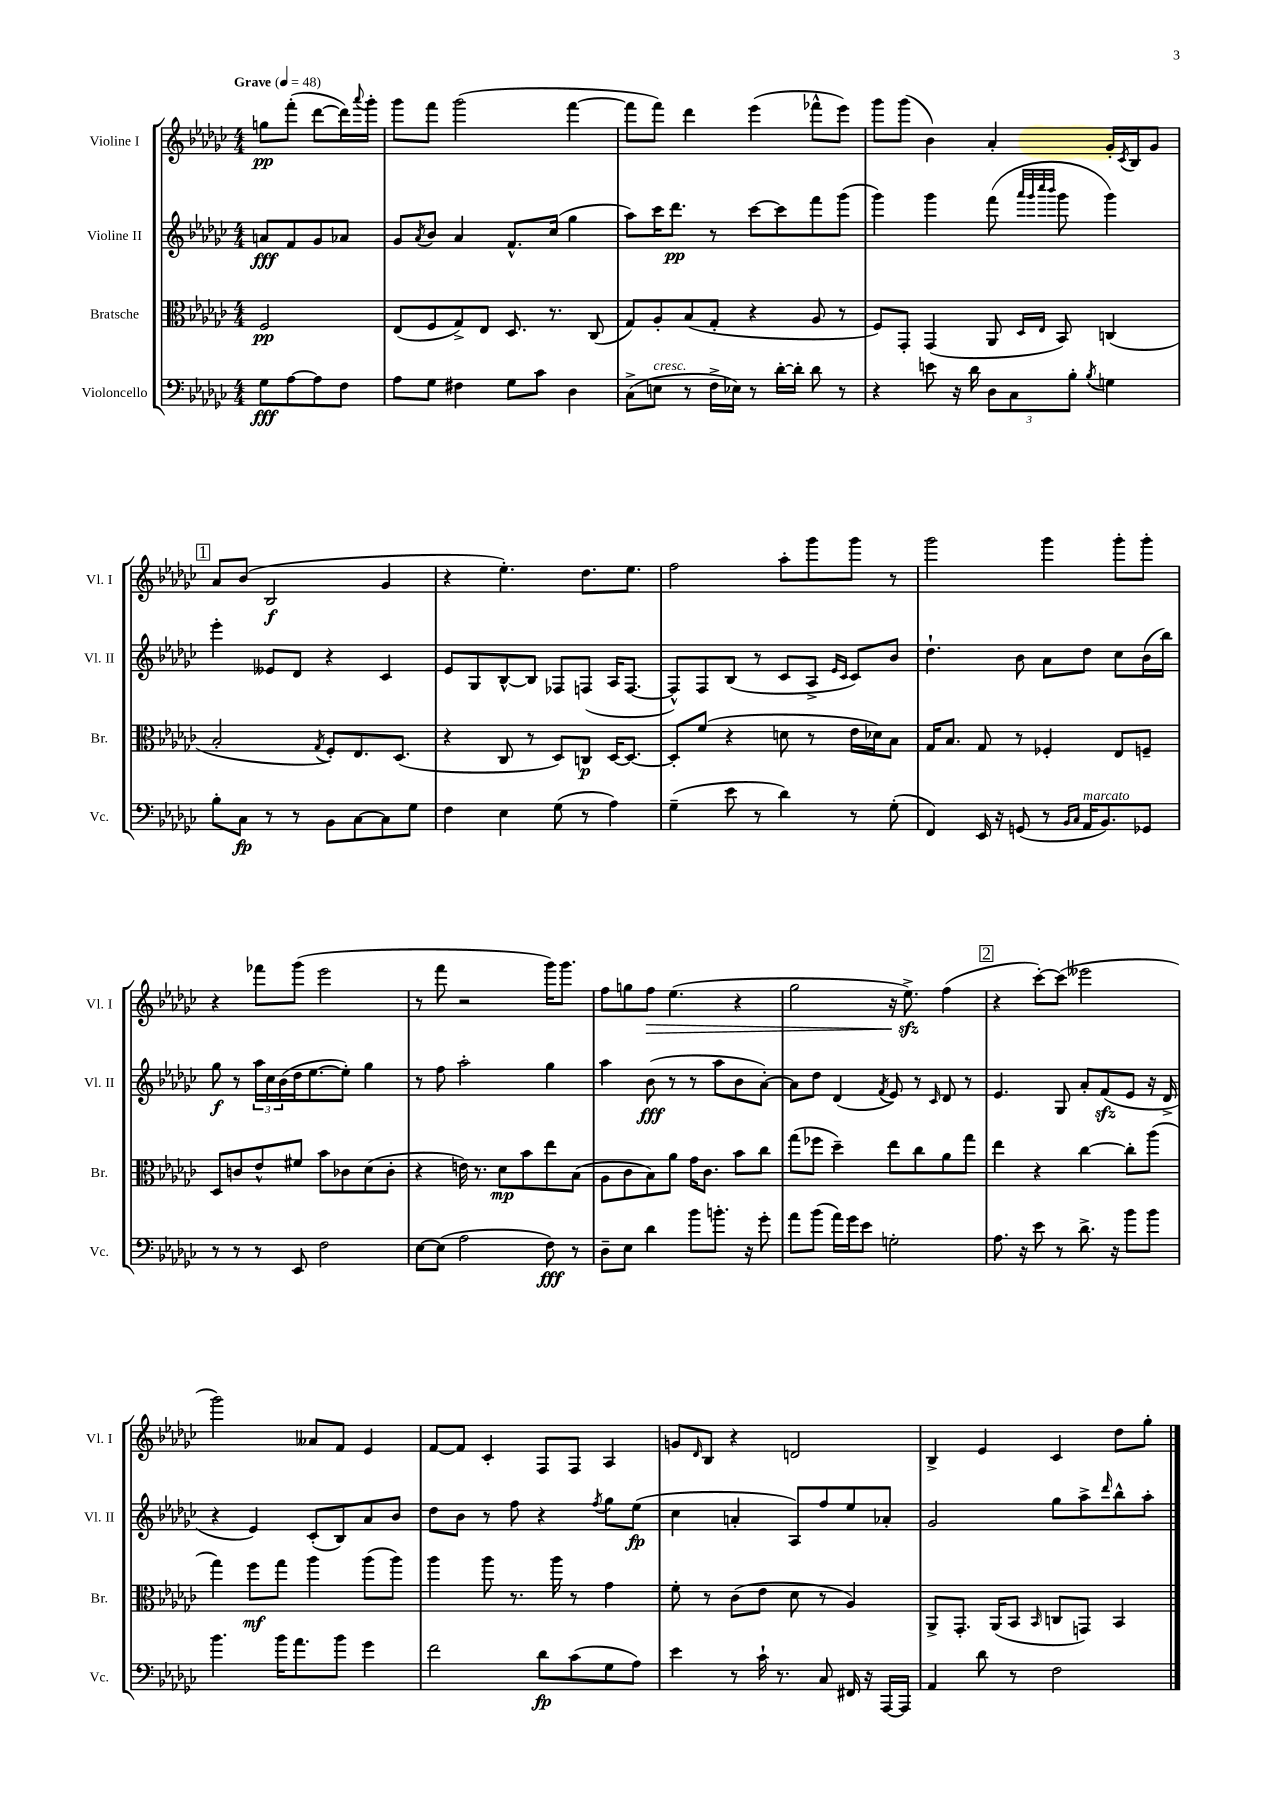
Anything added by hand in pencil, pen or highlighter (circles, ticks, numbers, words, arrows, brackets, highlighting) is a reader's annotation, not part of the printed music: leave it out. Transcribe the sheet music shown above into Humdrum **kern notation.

**kern	**kern	**kern	**kern
*staff4	*staff3	*staff2	*staff1
*clefF4	*clefC3	*clefG2	*clefG2
*k[b-e-a-d-g-c-]	*k[b-e-a-d-g-c-]	*k[b-e-a-d-g-c-]	*k[b-e-a-d-g-c-]
*M4/4	*M4/4	*M4/4	*M4/4
*MM48	*MM48	*MM48	*MM48
8G-	2F	8a	8gg
[8A-	.	8f	(8fff'
8A-]	.	8g-	[8ddd-
8F	.	8a-	16ddd-])
.	.	.	8qqaaa-
.	.	.	16ggg-'
=	=	=	=
8A-	(8E-	8g-	8ggg-
.	.	8qa-	.
8G-	8F	8b-	8fff
4F#	8G-^)	4a-	(2ggg-
.	8E-	.	.
8G-	8.D-	8.f^^	.
8c-	.	.	.
.	8.r	(16cc-	.
4D-	.	4gg-	[4fff
.	(8C-	.	.
=	=	=	=
(8C-^	8G-)	8aa-)	8fff]
8E	8A-'	16ccc-	8fff)
.	.	8.ddd-	.
8r	(8B-	.	4ddd-
16F^	8G-'	8r	.
16E-)	.	.	.
8r	4r	[8ccc-	(4eee-
[16d-'	.	8ccc-]	.
16d-']	.	.	.
8d-	8A-	8fff	8fff-^^
8r	8r	(8ggg-	8eee-)
=	=	=	=
4r	8F)	4ggg-)	8ggg-
.	8GG-'	.	(8ggg-
8e	(4GG-	4ggg-	4b-)
16r	.	.	.
16d-	.	.	.
12D-	8AA-	(8fff	4a-'
12C-	.	.	.
.	.	32qqaaa-	.
.	.	32qqggg-	.
.	16qqD-	32qqcccc-	.
.	16qqE-	32qqbbb-	.
.	8BB-)	8ggg-	.
12B-'	.	.	.
8qB-	.	.	.
4G	(4C	4ggg-)	16g-'
.	.	.	8qc-
.	.	.	16B-
.	.	.	8g-
=	=	=	=
8B-'	2B-'	4eee-'	8a-
8C-	.	.	(8b-
8r	.	8e--	2B-
8r	.	8d-	.
.	8qG-	.	.
8BB-	8F')	4r	.
[8C-	8.E-	.	.
8C-]	.	4c-	4g-
.	(8.D-	.	.
8G-	.	.	.
=	=	=	=
4F	4r	8e-	4r
.	.	8G-	.
4E-	8C-	[8B-^^	4.ee-')
.	8r	8B-]	.
(8G-	8D-)	8F-	.
8r	8C	(8F	8.dd-
4A-)	[16D-	16A-	.
.	8.D-_	[8.F	8.ee-
=	=	=	=
(4G-~	8D-']	8F^^])	2ff
.	(8f	8F	.
8e-	4r	(8B-	.
8r	.	8r	.
4d-)	8d	8c-	8aa-'
.	8r	8A-^	8ggg-
.	.	16qqe-	.
.	.	16qqc-	.
8r	16e-	8c-)	8ggg-
.	16d-)	.	.
(8G-'	8B-	8b-	8r
=	=	=	=
4FF)	16G-	4.dd-`	2ggg-
.	8.B-	.	.
16EE-	8G-	.	.
16r	.	.	.
(8GG	8r	8b-	.
8r	4F-'	8a-	4ggg-
16qqBB-	.	.	.
16qqC-	.	.	.
16AA-	.	8dd-	.
8.BB-)	.	.	.
.	8E-	8cc-	8ggg-'
8GG-	8F~	(16b-	8ggg-'
.	.	16bb-)	.
=	=	=	=
8r	8D-	8gg-	4r
8r	8c	8r	.
8r	8e-^^	24aa-	8fff-
.	.	24cc-	.
.	.	(24b-	.
8EE-	8f#	16dd-	(8ggg-
.	.	[8.ee-	.
2F	8b-	.	2eee-
.	8c-	8ee-'])	.
.	(8d-	4gg-	.
.	8c-'	.	.
=	=	=	=
[8E-	4r	8r	8r
(8E-]	.	8ff	8fff
2A-	16e)	2aa-'	2r
.	8.r	.	.
.	8d-	.	.
.	8b-	.	.
8F)	8ee-	4gg-	16ggg-)
.	.	.	8.ggg-
8r	(8B-	.	.
=	=	=	=
8D-~	8A-	4aa-	8ff
8E-	8c-	.	8gg
4d-	8B-)	(8b-	8ff
.	8a-	8r	(4.ee-
8b-	16g-	8r	.
.	8.c-	.	.
8.b'	.	8aa-	.
.	8b-	8b-	4r
16r	.	.	.
8g-'	8cc-	[8a-')	.
=	=	=	=
8a-	(8gg-	8a-]	2gg-
(8b-	8ff-	8dd-	.
16a-)	4dd-~)	(4d-	.
16g-	.	.	.
8e-	.	.	.
.	.	8qf	.
2G'	8ee-	8e-)	16r
.	.	.	8.ee-^)
.	8cc-	8r	.
.	.	16qqc-	.
.	8a-	8d-	(4ff
.	8gg-	8r	.
=	=	=	=
8.A-	4ee-	4.e-	4r
16r	.	.	.
8e-	4r	.	[8ccc-')
8r	.	8G-	(8ccc-]
8.d-^	[4cc-	8a-'	2eee--
.	.	(8f	.
16r	.	.	.
8b-	8cc-']	8e-	.
8b-	(8aa-	16r	.
.	.	16d-^	.
=	=	=	=
4.b-	4gg-)	4r	2ggg-)
.	8ff	4e-)	.
16b-	8gg-	.	.
8.a-	.	.	.
.	4aa-	(8c-'	8a--
8b-	.	8B-)	8f
4g-	(8aa-	8a-	4e-
.	8aa-)	8b-	.
=	=	=	=
2f	4aa-	8dd-	[8f
.	.	8b-	8f]
.	8aa-	8r	4c-'
.	8.r	8ff	.
8d-	.	4r	8F
.	16aa-	.	.
(8c-	8r	.	8F
.	.	8qff	.
8G-	4g-	8gg-	4A-
8A-)	.	(8ee-	.
=	=	=	=
4e-	8f'	4cc-	8g
.	.	.	16qqd-
.	8r	.	8B-
8r	(8c-	4a'	4r
16c-`	8e-	.	.
8.r	.	.	.
.	8d-	8A-)	2d
8C-	8r	8ff	.
16FF#	4A-)	8ee-	.
16r	.	.	.
[16AAA-	.	8a-'	.
16AAA-]	.	.	.
=	=	=	=
4AA-	8AA-^	2g-	4B-^
.	8.GG-'	.	.
8d-	.	.	4e-
.	(16AA-	.	.
8r	8BB-	.	.
.	16qqBB-	.	.
2F	8C	8gg-	4c-
.	8GG)	8aa-^	.
.	.	16qqddd-	.
.	4BB-	8bb-^^	8dd-
.	.	8aa-'	8gg-'
==	==	==	==
*-	*-	*-	*-
